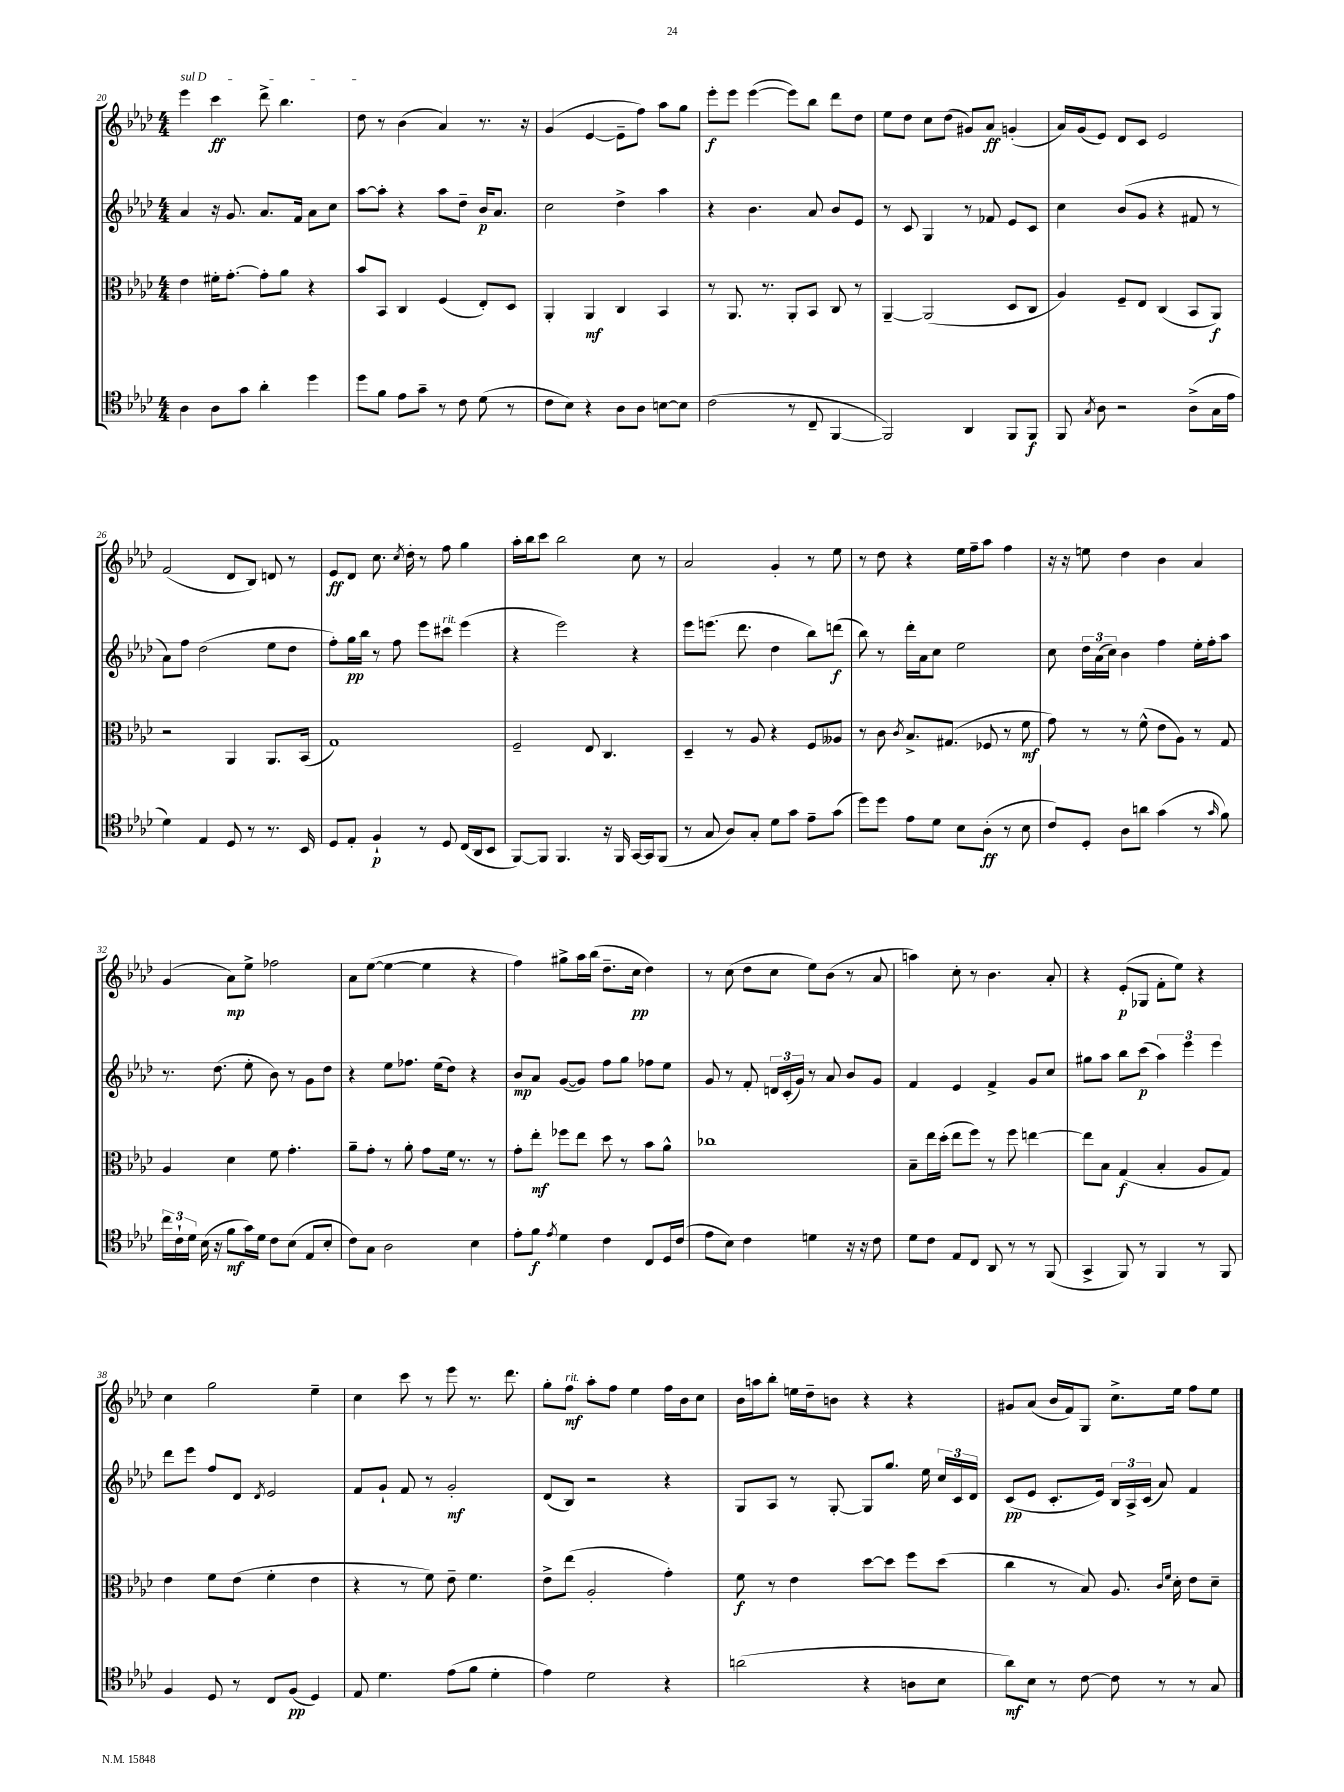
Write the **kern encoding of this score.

**kern	**dynam	**kern	**dynam	**kern	**dynam	**kern	**dynam
*part4	*part4	*part3	*part3	*part2	*part2	*part1	*part1
*staff4	*staff4	*staff3	*staff3	*staff2	*staff2	*staff1	*staff1
*clefC4	*	*clefC3	*	*clefG2	*	*clefG2	*
*k[b-e-a-d-]	*	*k[b-e-a-d-]	*	*k[b-e-a-d-]	*	*k[b-e-a-d-]	*
*M4/4	*	*M4/4	*	*M4/4	*	*M4/4	*
=20	=20	=20	=20	=20	=20	=20	=20
!	!	!	!	!	!	!LO:TX:a:i:t=sul D	!
4A-\	.	4e-\	.	4a-/	.	4eee-\	.
8A-\L	.	16f#X'\KL	.	16r	.	4ccc\	ff
.	.	[8.g'\J	.	8.g/	.	.	.
8g\J	.	.	.	.	.	.	.
4a-'\	.	8g'\L]	.	8.a-/L	.	8ddd-^\	.
.	.	8a-\J	.	.	.	4.bb-\	.
.	.	.	.	16f/Jk	.	.	.
4dd-\	.	4r	.	8a-\L	.	.	.
.	.	.	.	8cc\J	.	.	.
=21	=21	=21	=21	=21	=21	=21	=21
8dd-\L	.	8b-/L	.	[8aa-\L	.	8dd-\	.
8f\J	.	8BB-/J	.	8aa-'\J]	.	8r	.
8e-\L	.	4C/	.	4r	.	(4b-\	.
8g~\J	.	.	.	.	.	.	.
8r	.	(4F/	.	8aa-\L	.	4a-/)	.
8c\	.	.	.	8dd-~\J	.	.	.
(8d-\	.	8E-'/L)	.	16b-/KL	p	8.r	.
.	.	.	.	8.a-/J	.	.	.
8r	.	8D-/J	.	.	.	.	.
.	.	.	.	.	.	16r	.
=22	=22	=22	=22	=22	=22	=22	=22
8c\L	.	4AA-'/	.	2cc\	.	(4g/	.
8B-\J)	.	.	.	.	.	.	.
4r	.	4AA-/	mf	.	.	[4e-/	.
8A-\L	.	4C/	.	4dd-^\	.	8e-~\L]	.
8A-\J	.	.	.	.	.	8ff\J)	.
[8Bn\L	.	4BB-/	.	4aa-\	.	8aa-\L	.
8B\J]	.	.	.	.	.	8gg\J	.
=23	=23	=23	=23	=23	=23	=23	=23
(2c\	.	8r	.	4r	.	8eee-'\L	f
.	.	8.AA-/	.	.	.	8eee-\J	.
.	.	.	.	4.b-\	.	([4eee-\	.
.	.	8.r	.	.	.	.	.
8r	.	8AA-'/L	.	.	.	8eee-\L])	.
8C~/	.	8BB-/J	.	8a-/	.	8bb-\J	.
[4FF/	.	8C/	.	8b-/L	.	8ddd-\L	.
.	.	8r	.	8e-/J	.	8dd-\J	.
=24	=24	=24	=24	=24	=24	=24	=24
2FF/])	.	[4AA-~/	.	8r	.	8ee-\L	.
.	.	.	.	8c/	.	8dd-\J	.
.	.	(2AA-/]	.	4G/	.	8cc\L	.
.	.	.	.	.	.	(8dd-\J	.
4AA-/	.	.	.	8r	.	8g#X/L)	.
.	.	.	.	8f-X/	.	8a-/J	ff
8FF/L	.	8D-/L	.	8e-/L	.	(4gn'/	.
8FF/J	f	8C/J	.	8c/J	.	.	.
=25	=25	=25	=25	=25	=25	=25	=25
8FF/	.	4A-/)	.	4cc\	.	16a-/LL)	.
.	.	.	.	.	.	(16g/J	.
8qG/	.	.	.	.	.	.	.
8A-\	.	.	.	.	.	8e-/J)	.
2r	.	8F~/L	.	(8b-/L	.	8d-/L	.
.	.	8E-/J	.	8g/J	.	8c/J	.
.	.	(4C/	.	4r	.	2e-/	.
(8A-^\L	.	8BB-/L	.	8f#X/	.	.	.
16G\L	.	8AA-/J)	f	8r	.	.	.
16e-\JJ	.	.	.	.	.	.	.
!!LO:LB:g=z
=26	=26	=26	=26	=26	=26	=26	=26
4d-\)	.	2r	.	8a-\L)	.	(2f/	.
.	.	.	.	8ff\J	.	.	.
4E-/	.	.	.	(2dd-\	.	.	.
8D-/	.	4AA-/	.	.	.	8d-/L	.
8r	.	.	.	.	.	8B-/J)	.
8.r	.	8.AA-/L	.	8ee-\L	.	8dn/	.
.	.	.	.	8dd-\J	.	8r	.
16BB-/	.	(16BB-/Jk	.	.	.	.	.
=27	=27	=27	=27	=27	=27	=27	=27
8D-/L	.	1G)	.	8ff'\L)	.	8e-/L	ff
8E-'/J	.	.	.	16gg\L	pp	8d-/J	.
.	.	.	.	16bb-\JJ	.	.	.
4F`/	p	.	.	8r	.	8.cc\	.
.	.	.	.	8ff\	.	.	.
.	.	.	.	.	.	8qcc/	.
.	.	.	.	.	.	16dd-'\	.
8r	.	.	.	8eee-\L	.	8r	.
!	!	!	!	!LO:TX:a:i:t=rit.	!	!	!
8D-/	.	.	.	8ccc#X\J	.	8ff\	.
(16C/LL	.	.	.	(4eee-\	.	4gg\	.
16AA-/J	.	.	.	.	.	.	.
8BB-/J	.	.	.	.	.	.	.
=28	=28	=28	=28	=28	=28	=28	=28
[8FF/L)	.	2F~/	.	4r	.	16aa-'\LL	.
.	.	.	.	.	.	16bb-\J	.
8FF/J]	.	.	.	.	.	8ccc\J	.
4.FF/	.	.	.	2eee-\)	.	2bb-\	.
.	.	8E-/	.	.	.	.	.
16r	.	4.C/	.	.	.	.	.
16FF/	.	.	.	.	.	.	.
[16GG/LL	.	.	.	4r	.	8cc\	.
16GG/J]	.	.	.	.	.	.	.
(8FF/J	.	.	.	.	.	8r	.
=29	=29	=29	=29	=29	=29	=29	=29
8r	.	4D-~/	.	8eee-\L	.	2a-/	.
8G/	.	.	.	(8.eeen\J	.	.	.
8A-/L)	.	8r	.	.	.	.	.
.	.	.	.	8.ddd-\	.	.	.
8G'/J	.	8A-/	.	.	.	.	.
8d-\L	.	4r	.	4dd-\	.	4g'/	.
8g\J	.	.	.	.	.	.	.
8e-~\L	.	8F/L	.	8bb-\L)	.	8r	.
(8g\J	.	8A--X/J	.	(8dddn\J	f	8ee-\	.
=30	=30	=30	=30	=30	=30	=30	=30
8dd-\L)	.	8r	.	8bb-\)	.	8r	.
8dd-\J	.	8c\	.	8r	.	8dd-\	.
.	.	8qc/	.	.	.	.	.
8e-\L	.	8.B-^/L	.	16ddd-'\LL	.	4r	.
.	.	.	.	16a-\J	.	.	.
8d-\J	.	.	.	8cc\J	.	.	.
.	.	(8.G#X/J	.	.	.	.	.
8B-\L	.	.	.	2ee-\	.	16ee-\LL	.
.	.	.	.	.	.	16ff~\J	.
(8A-'\J	ff	8F-X/	.	.	.	8aa-\J	.
8r	.	8r	.	.	.	4ff\	.
8B-\	.	8f\	mf	.	.	.	.
=31	=31	=31	=31	=31	=31	=31	=31
8c/L)	.	8g\)	.	8cc\	.	16r	.
.	.	.	.	.	.	16r	.
8D-'/J	.	8r	.	24dd-\LL	.	8een\	.
.	.	.	.	(24a-\	.	.	.
.	.	.	.	24cc\JJ)	.	.	.
8A-\L	.	8r	.	4b-\	.	4dd-\	.
8an\J	.	(8f^^\	.	.	.	.	.
(4g\	.	8e-\L	.	4ff\	.	4b-\	.
.	.	8A-\J)	.	.	.	.	.
8r	.	8r	.	16ee-'\LL	.	4a-/	.
.	.	.	.	16ff'\J	.	.	.
16qqg/	.	.	.	.	.	.	.
8f\)	.	8G/	.	8aa-\J	.	.	.
!!LO:LB:g=z
=32	=32	=32	=32	=32	=32	=32	=32
24cc\LL	.	4A-/	.	8.r	.	(4g/	.
24c`\	.	.	.	.	.	.	.
24d-\JJ	.	.	.	.	.	.	.
(16B-\	.	.	.	.	.	.	.
16r	.	.	.	(8.dd-\	.	.	.
8f\L	mf	4d-\	.	.	.	8a-\L)	mp
16g\L)	.	.	.	8ee-'\	.	8ee-^\J	.
16d-\JJ	.	.	.	.	.	.	.
8c\L	.	8f\	.	8b-\)	.	2ff-X\	.
(8B-\J	.	4.g'\	.	8r	.	.	.
8E-/L	.	.	.	8g\L	.	.	.
8B-'/J	.	.	.	8dd-\J	.	.	.
=33	=33	=33	=33	=33	=33	=33	=33
8c\L)	.	8a-~\L	.	4r	.	8a-\L	.
8G\J	.	8g'\J	.	.	.	([8ee-\J	.
2A-\	.	8r	.	8ee-\L	.	4ee-\_	.
.	.	8a-'\	.	8.ff-X\J	.	.	.
.	.	8g\L	.	.	.	4ee-\]	.
.	.	.	.	(16ee-\KL	.	.	.
.	.	16f\Jk	.	8dd-\J)	.	.	.
.	.	8.r	.	.	.	.	.
4B-\	.	.	.	4r	.	4r	.
.	.	8r	.	.	.	.	.
=34	=34	=34	=34	=34	=34	=34	=34
8e-'\L	.	8g'\L	.	8b-/L	mp	4ff\)	.
8f\J	f	8ee-'\J	mf	8a-/J	.	.	.
8qe-/	.	.	.	.	.	.	.
4d-\	.	8ff-X\L	.	([8g/L	.	8gg#X^\L	.
.	.	8ee-\J	.	8g/J])	.	16aa-\L	.
.	.	.	.	.	.	(16bb-\JJ	.
4c\	.	8dd-\	.	8ff\L	.	8.dd-~\L	.
.	.	8r	.	8gg\J	.	.	.
.	.	.	.	.	.	16cc\Jk	pp
8C/L	.	8b-\L	.	8ff-X\L	.	4dd-\)	.
16D-/L	.	8a-^^\J	.	8ee-\J	.	.	.
(16c/JJ	.	.	.	.	.	.	.
=35	=35	=35	=35	=35	=35	=35	=35
8e-\L	.	1cc-X	.	8g/	.	8r	.
8B-\J)	.	.	.	8r	.	(8cc\	.
4c\	.	.	.	8f'/	.	8dd-\L	.
.	.	.	.	24dn/LL	.	8cc\J	.
.	.	.	.	(24c'/	.	.	.
.	.	.	.	24g/JJ)	.	.	.
4dn\	.	.	.	8r	.	8ee-\L)	.
.	.	.	.	8a-/	.	(8b-\J	.
16r	.	.	.	8b-/L	.	8r	.
16r	.	.	.	.	.	.	.
8c\	.	.	.	8g/J	.	8a-/	.
=36	=36	=36	=36	=36	=36	=36	=36
8d-\L	.	8B-~\L	.	4f/	.	4aan\)	.
8c\J	.	16ee-\L	.	.	.	.	.
.	.	(16dd-'\JJ	.	.	.	.	.
8E-/L	.	8ee-\L	.	4e-/	.	8cc'\	.
8C/J	.	8ff\J)	.	.	.	8r	.
8AA-/	.	8r	.	4f^/	.	4.b-\	.
8r	.	8ff\	.	.	.	.	.
8r	.	[4een\	.	8g/L	.	.	.
(8FF/	.	.	.	8cc/J	.	8a-'/	.
=37	=37	=37	=37	=37	=37	=37	=37
4GG^/	.	8ee\L]	.	8gg#X\L	.	4r	.
.	.	8B-\J	.	8aa-\J	.	.	.
8FF/)	.	(4G/	f	8bb-\L	.	(8e-'/L	p
8r	.	.	.	(8ccc\J	p	8G-X/J	.
4FF/	.	4B-'/	.	6aa-\)	.	8f'\L	.
.	.	.	.	.	.	8ee-\J)	.
.	.	.	.	6eee-\	.	.	.
8r	.	8A-/L	.	.	.	4r	.
.	.	.	.	6eee-\	.	.	.
8FF/	.	8G/J)	.	.	.	.	.
!!LO:LB:g=z
=38	=38	=38	=38	=38	=38	=38	=38
4F/	.	4e-\	.	8ddd-\L	.	4cc\	.
.	.	.	.	8eee-\J	.	.	.
8D-/	.	8f\L	.	8ff/L	.	2gg\	.
8r	.	(8e-\J	.	8d-/J	.	.	.
.	.	.	.	8qd-/	.	.	.
8C/L	.	4f'\	.	2e-/	.	.	.
(8F/J	pp	.	.	.	.	.	.
4D-/)	.	4e-\	.	.	.	4ee-~\	.
=39	=39	=39	=39	=39	=39	=39	=39
8E-/	.	4r	.	8f/L	.	4cc\	.
4.d-\	.	.	.	8g`/J	.	.	.
.	.	8r	.	8f/	.	8ccc\	.
.	.	8f\)	.	8r	.	8r	.
(8e-\L	.	8e-~\	.	2g'/	mf	8eee-\	.
8f\J	.	4.f\	.	.	.	8.r	.
4d-'\	.	.	.	.	.	.	.
.	.	.	.	.	.	8.ddd-\	.
=40	=40	=40	=40	=40	=40	=40	=40
4e-\)	.	8e-^\L	.	(8d-/L	.	8gg'\L	.
!	!	!	!	!	!	!LO:TX:a:i:t=rit.	!
.	.	(8ee-\J	.	8B-/J)	.	8ff\J	mf
2d-\	.	2A-'/	.	2r	.	8aa-'\L	.
.	.	.	.	.	.	8ff\J	.
.	.	.	.	.	.	4ee-\	.
4r	.	4g'\)	.	4r	.	16ff\LL	.
.	.	.	.	.	.	16b-\J	.
.	.	.	.	.	.	8cc\J	.
=41	=41	=41	=41	=41	=41	=41	=41
(2an\	.	8f\	f	8G/L	.	16b-\LL	.
.	.	.	.	.	.	16aan\J	.
.	.	8r	.	8A-/J	.	8bb-'\J	.
.	.	4e-\	.	8r	.	16een\LL	.
.	.	.	.	.	.	16dd-~\J	.
.	.	.	.	[8G'/	.	8bn\J	.
4r	.	[8dd-\L	.	8G/L]	.	4r	.
.	.	8dd-\J]	.	8.gg/J	.	.	.
8An\L	.	8ff\L	.	.	.	4r	.
.	.	.	.	16ee-\	.	.	.
8B-\J	.	(8dd-\J	.	24cc/LL	.	.	.
.	.	.	.	24c/	.	.	.
.	.	.	.	24d-/JJ	.	.	.
=42	=42	=42	=42	=42	=42	=42	=42
8a-\L)	mf	4cc\	.	(8c/L	pp	8g#X/L	.
8B-\J	.	.	.	8e-/J	.	(8a-/J	.
8r	.	8r	.	8.c'/L	.	16b-/LL	.
.	.	.	.	.	.	16f/J)	.
[8c\	.	8B-/)	.	.	.	8G/J	.
.	.	.	.	16e-/Jk)	.	.	.
8c\]	.	8.A-/	.	24B-/LL	.	8.cc^\L	.
.	.	.	.	24A-^/	.	.	.
.	.	.	.	(24c/JJ	.	.	.
8r	.	.	.	8a-/)	.	.	.
.	.	16qqc/LL	.	.	.	.	.
.	.	16qqf/JJ	.	.	.	.	.
.	.	16d-'\	.	.	.	16ee-\Jk	.
8r	.	8e-\L	.	4f/	.	8ff\L	.
8G/	.	8d-~\J	.	.	.	8ee-\J	.
==	==	==	==	==	==	==	==
*-	*-	*-	*-	*-	*-	*-	*-
